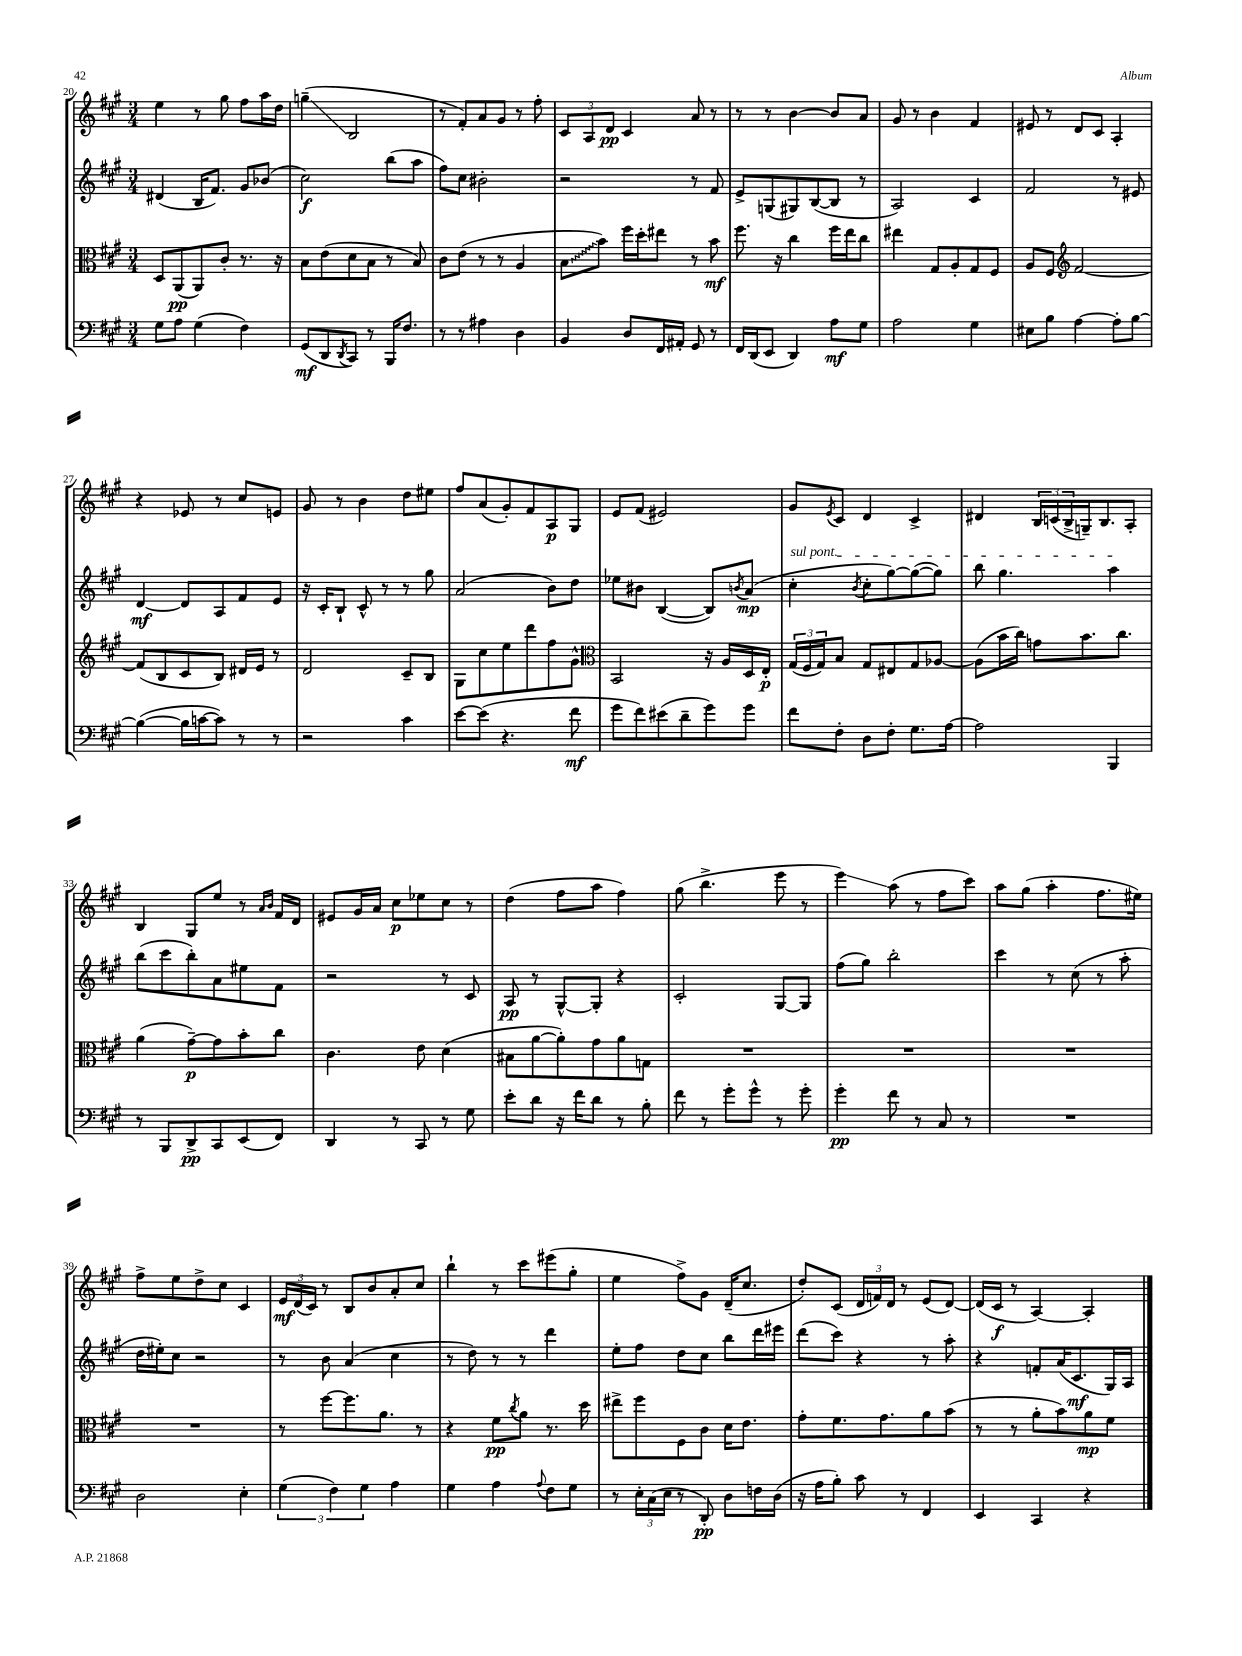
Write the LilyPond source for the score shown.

<<
\new StaffGroup <<
\new Staff = "s0" {
    \clef treble \key a \major \numericTimeSignature \time 3/4
    e''4 r8 gis''8 fis''8 a''16 d''16 |
    g''4--\glissando( b2 |
    r8 fis'8-.) a'8 gis'8 r8 fis''8-. |
    \tuplet 3/2 { cis'8 a8 d'8\pp } cis'4 a'8 r8 |
    r8 r8 b'4~ b'8 a'8 |
    gis'8 r8 b'4 fis'4 |
    eis'8 r8 d'8 cis'8 a4-. |
    r4 ees'8 r8 cis''8 e'8 |
    gis'8 r8 b'4 d''8 eis''8 |
    fis''8 a'8( gis'8-.) fis'8 a8\p gis8 |
    e'8 fis'8( eis'2) |
    gis'8 \acciaccatura { e'8 } cis'8 d'4 cis'4-> |
    dis'4 \tuplet 3/2 { b16 c'16( b16-> } g16--) b8. a8-. |
    b4 gis8 e''8 r8 \grace { a'16 b'16 } fis'16 d'16 |
    eis'8 gis'16 a'16 cis''8\p ees''8 cis''8 r8 |
    d''4( fis''8 a''8 fis''4) |
    gis''8( b''4.-> e'''8 r8 |
    e'''4\glissando) a''8( r8 fis''8 cis'''8) |
    a''8 gis''8( a''4-. fis''8. eis''16) |
    fis''8-> e''8 d''8-> cis''8 cis'4 |
    \tuplet 3/2 { e'16\mf d'16( cis'16) } r8 b8 b'8 a'8-. cis''8 |
    b''4-! r8 cis'''8 eis'''8( gis''8-. |
    e''4 fis''8->) gis'8 d'16--( cis''8. |
    d''8-.) cis'8( \tuplet 3/2 { d'16 f'16) d'16 } r8 e'8( d'8~) |
    d'16( cis'16\f r8 a4~) a4-. \bar "|." |
}
\new Staff = "s1" {
    \clef treble \key a \major \numericTimeSignature \time 3/4
    dis'4( b16 fis'8.) gis'8 bes'8( |
    cis''2\f) b''8( a''8 |
    fis''8) cis''8 bis'2-. |
    r2 r8 fis'8 |
    e'8-> g8( gis8) b8~( b8 r8 |
    a2) cis'4 |
    fis'2 r8 eis'8 |
    d'4~\mf d'8 a8 fis'8 e'8 |
    r16 cis'16-. b8-! cis'8-^ r8 r8 gis''8 |
    a'2( b'8) d''8 |
    ees''8 bis'8 b4~( b8) \acciaccatura { b'8 } a'8\mp( |
    \once \override TextSpanner.bound-details.left.text = \markup { \italic "sul pont." } cis''4-.\startTextSpan \acciaccatura { b'8 } cis''8-. gis''8~) gis''8~( gis''8) |
    b''8 gis''4. a''4\stopTextSpan |
    b''8( cis'''8 b''8-.) a'8 eis''8 fis'8 |
    r2 r8 cis'8 |
    a8\pp r8 gis8~-^ gis8-. r4 |
    cis'2-. gis8~ gis8 |
    fis''8( gis''8) b''2-. |
    cis'''4 r8 cis''8( r8 a''8-. |
    d''16 eis''16-.) cis''8 r2 |
    r8 b'8 a'4( cis''4 |
    r8 d''8) r8 r8 d'''4 |
    e''8-. fis''8 d''8 cis''8 b''8 d'''16 eis'''16 |
    d'''8( cis'''8) r4 r8 a''8-. |
    r4 f'8-. a'16( cis'8.\mf gis16) a16 \bar "|." |
}
\new Staff = "s2" {
    \clef alto \key a \major \numericTimeSignature \time 3/4
    d8 a,8\pp( a,8) cis'8-. r8. r16 |
    b8 e'8( d'8 b8 r8 b8) |
    cis'8 e'8( r8 r8 a4 |
    \once \override Glissando.style = #'zigzag b8\glissando b'8) fis''16 d''16-. eis''8 r8 b'8\mf |
    fis''8. r16 cis''4 fis''16 e''16 cis''8 |
    eis''4 gis8 a8-. gis8 fis8 |
    a8 fis8 \clef treble fis'2~ |
    fis'8( b8 cis'8 b8) dis'16 e'16 r8 |
    d'2 cis'8-- b8 |
    gis8 cis''8 e''8 d'''8 fis''8 gis'8-^ |
    \clef alto b,2 r16 a16 d16 e16-.\p |
    \tuplet 3/2 { gis16( fis16 gis16) } b8 gis8 eis8 gis8 aes8~ |
    aes8( b'16 cis''16) g'8 b'8. cis''8. |
    a'4( gis'8~--\p) gis'8 b'8-. cis''8 |
    cis'4. e'8 d'4( |
    bis8 a'8~ a'8-.) gis'8 a'8 g8 |
    R2. |
    R2. |
    R2. |
    R2. |
    r8 fis''8~ fis''8. a'8. r8 |
    r4 fis'8\pp \acciaccatura { cis''8 } a'8 r8. d''16 |
    eis''8-> fis''8 fis8 cis'8 d'16 e'8. |
    gis'8-. fis'8. gis'8. a'8 b'8( |
    r8 r8 a'8-. b'8) a'8\mp fis'8 \bar "|." |
}
\new Staff = "s3" {
    \clef bass \key a \major \numericTimeSignature \time 3/4
    gis8 a8 gis4( fis4) |
    gis,8\mf( d,8 \acciaccatura { d,8 } cis,8) r8 b,,16 fis8. |
    r8 r8 ais4 d4 |
    b,4 d8 fis,16 ais,16-. gis,8 r8 |
    fis,16 d,16( e,8 d,4) a8\mf gis8 |
    a2 gis4 |
    eis8 b8 a4~ a8-. b8~ |
    b4~( b16 c'16~ c'8) r8 r8 |
    r2 cis'4 |
    e'8~ e'8( r4. fis'8\mf |
    gis'8 fis'8) eis'8( d'8-- gis'8) gis'8 |
    fis'8 fis8-. d8 fis8-. gis8. a16~ |
    a2 b,,4 |
    r8 b,,8 d,8->\pp cis,8 e,8( fis,8) |
    d,4 r8 cis,8 r8 gis8 |
    e'8-. d'8 r16 fis'16 d'8 r8 b8-. |
    fis'8 r8 gis'8-. gis'8-^ r8 gis'8-. |
    gis'4-.\pp fis'8 r8 cis8 r8 |
    R2. |
    d2 e4-. |
    \tuplet 3/2 { gis4( fis4) gis4 } a4 |
    gis4 a4 \appoggiatura { a8 } fis8 gis8 |
    r8 \tuplet 3/2 { e16-. cis16( e16 } r8 d,8-.\pp) d8 f16 d16( |
    r16 a16 b8-.) cis'8 r8 fis,4 |
    e,4 cis,4 r4 \bar "|." |
}
>>
>>
\layout { \context { \Score currentBarNumber = #20 } }
